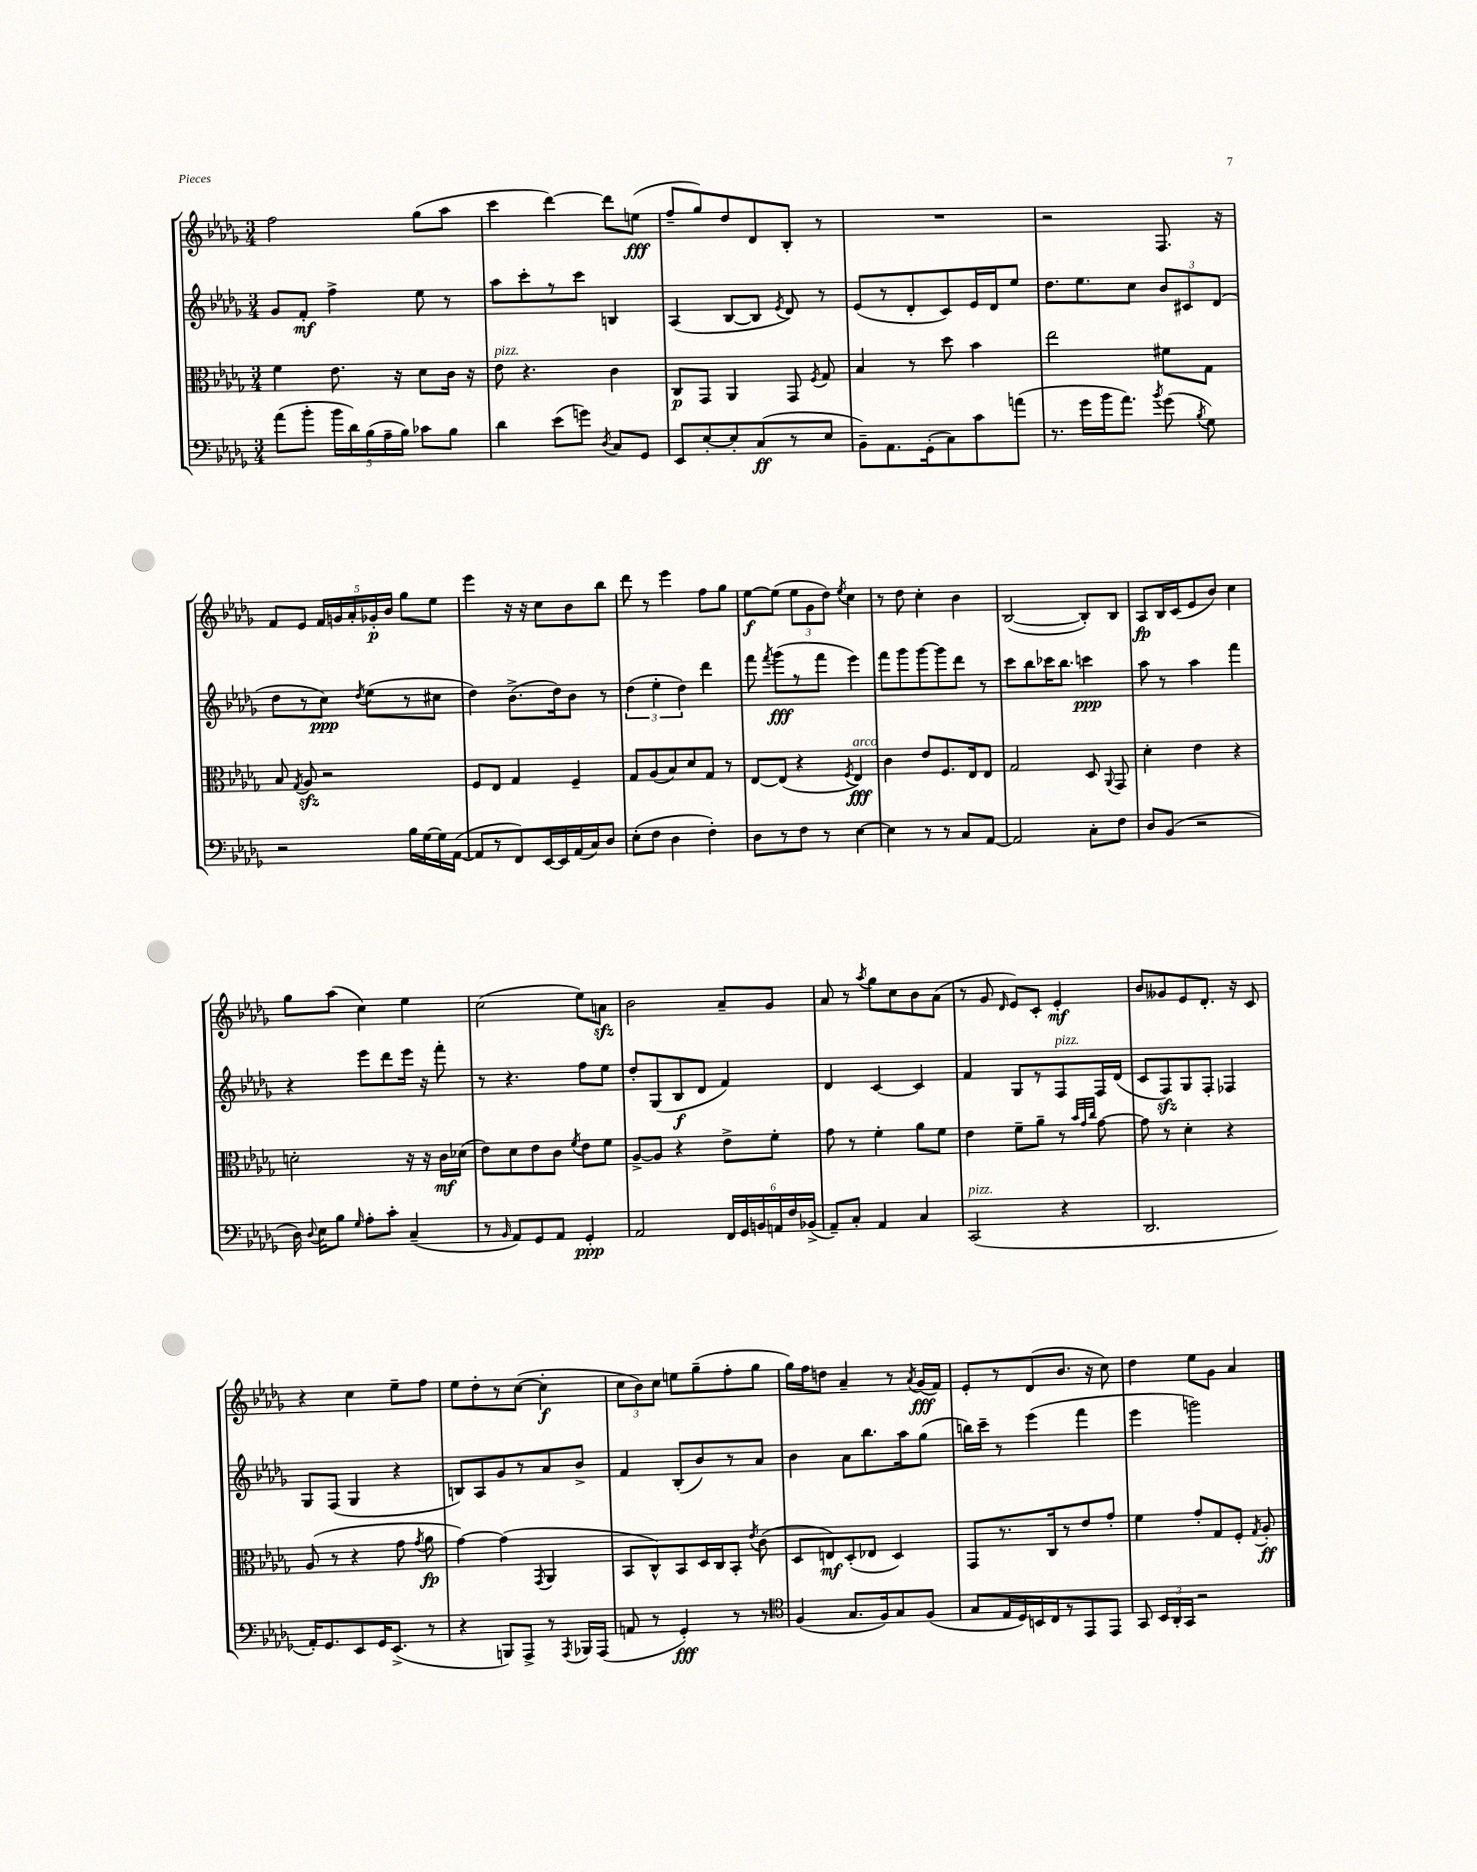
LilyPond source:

<<
\new StaffGroup <<
\new Staff = "s0" {
    \clef treble \key des \major \numericTimeSignature \time 3/4
    \autoBeamOff f''2 ges''8[( aes''8] |
    c'''4 des'''4~) des'''8[ e''8]\fff( |
    f''8[-- ges''8) des''8 des'8 bes8]-. r8 |
    R2. |
    r2 f8. r16 |
    f'8[ ees'8] \tuplet 5/4 { f'16[ g'16 aes'16-. ges'16-.\p bes'16] } ges''8[ ees''8] |
    ees'''4 r16 r16 c''8[ bes'8 bes''8] |
    des'''8 r8 ees'''4 f''8[ ges''8] |
    ees''8[~\f ees''8]( \tuplet 3/2 { ees''8[ ges'8 des''8]) } \acciaccatura { ees''8 } c''4 |
    r8 des''8 c''4-. bes'4 |
    bes2~( bes8[-.) bes8] |
    aes8[\fp bes16 c'16( ees'8 bes'8]) c''4 |
    ges''8[ aes''8]( c''4) ees''4 |
    c''2( ees''8[) a'8]\sfz |
    bes'2 aes'8[-- ges'8] |
    aes'8 r8 \acciaccatura { aes''8 } ges''8[ c''8 bes'8 aes'8]( |
    r8 ges'8 \grace { des'16 } ees'8[) c'8]-. ees'4-.\mf |
    bes'8[ geses'8 ees'8 des'8.]-. r16 c'8 |
    r4 c''4 ees''8[-- f''8] |
    ees''8[ des''8-. r8 c''8]~( c''4-.\f |
    \tuplet 3/2 { c''8[ bes'8) c''8] } e''8[ ges''8--( f''8-. ges''8] |
    ges''16[) f''16 d''8] aes'4-- r8 \acciaccatura { aes'8 } ges'16[\fff( f'16]) |
    ees'8[-. r8 des'8( bes'8.] r16 c''8) |
    des''4 ees''8[ ges'8] aes'4 \bar "|." |
}
\new Staff = "s1" {
    \clef treble \key des \major \numericTimeSignature \time 3/4
    \autoBeamOff ges'8[ f'8]-.\mf f''4-> ees''8 r8 |
    aes''8[ c'''8-. r8 c'''8] b4 |
    aes4( bes8[~ bes8] \acciaccatura { ees'8 } des'8) r8 |
    ees'8[( r8 des'8-. c'8) ees'16 des'16 ees''8] |
    des''8.[ ees''8. c''8] \tuplet 3/2 { bes'8[ cis'8 des'8]( } |
    des''8[ r8 c''8]\ppp) \acciaccatura { des''8 } ees''8[( r8 cis''8] |
    des''4) bes'8.[->( des''16) bes'8] r8 |
    \tuplet 3/2 { des''4( ees''4-. des''4) } des'''4 |
    f'''8 \acciaccatura { f'''8 } ges'''8[\fff( r8 f'''8] ees'''4) |
    f'''8[ ges'''8 ges'''8~ ges'''8 des'''8] r8 |
    c'''8[ bes''8 ces'''16 bes''8.] c'''4\ppp |
    aes''8 r8 aes''4 f'''4 |
    r4 ees'''8[ des'''8 ees'''16] r16 f'''8-. |
    r8 r4. f''8[ ees''8] |
    des''8[-. ges8( bes8\f des'8] f'4) |
    des'4 c'4~ c'4 |
    f'4 ges8[ r8 f8^\markup { \italic "pizz." } f16 des'16]( |
    c'8[ f8\sfz) ges8 f8]-. fes4 |
    ges8[ f8]( ges4 r4 |
    b8[) aes8 ges'8 r8 aes'8 bes'8]-> |
    f'4 bes8[-.( bes'8) r8 aes'8] |
    bes'4 aes'8[ bes''8. aes''16 ges''8]( |
    b''16[) c'''16]-- r8 ees'''4( f'''4 |
    ees'''4 g'''2) \bar "|." |
}
\new Staff = "s2" {
    \clef alto \key des \major \numericTimeSignature \time 3/4
    \autoBeamOff f'4 ees'8. r16 des'8[ c'16] r16 |
    ees'8^\markup { \italic "pizz." } r4. c'4 |
    c8[\p ges,8] aes,4 ges,8 \acciaccatura { f8 } ges8 |
    bes4 r8 des''8 bes'4 |
    ees''2 fis'8[ ges8] |
    bes8 \acciaccatura { ges8 } aes8\sfz r2 |
    f8[ ees8] ges4 f4-- |
    ges8[ aes8( bes8) des'8 ges8] r8 |
    ees8[~ ees8]( r4 \acciaccatura { f8 } ees4\fff^\markup { \italic "arco" }) |
    c'4 ees'8[ f8. ees16 ees8] |
    ges2 des8 \appoggiatura { aes,8 } ges,8 |
    des'4-. ees'4 r4 |
    d'2-. r16 r16 c'16[\mf des'16]( |
    ees'8[) des'8 ees'8 c'8] \acciaccatura { f'8 } ees'8[ f'8] |
    aes8[~-> aes8] r4 ees'8[-> f'8]-. |
    ges'8 r8 f'4-. aes'8[ f'8] |
    ees'4 f'8[-- aes'8]-- r8 \grace { bes'32[ ges'32 c''32] } ges'8~ |
    ges'8 r8 des'4-. r4 |
    aes8( r8 r4 ges'8 \acciaccatura { ges'8 } aes'8\fp |
    ges'4~) ges'4( \acciaccatura { ges,8 } aes,4 |
    bes,8[ c8-^) bes,8 des16 c16 bes,8]-. \acciaccatura { ees'8 } c'8( |
    des8[ e8\mf) des8-.( ees8] des4) |
    ges,8[ r8. c16 r8 ees'8 ges'8]-. |
    f'4 ges'8[-. ges8 f8]-. \acciaccatura { ges8 } aes8-.\ff \bar "|." |
}
\new Staff = "s3" {
    \clef bass \key des \major \numericTimeSignature \time 3/4
    \autoBeamOff aes'8[( bes'8]-. \tuplet 5/4 { bes'16[ des'16) bes16( aes16-- bes16]) } ces'8[ bes8] |
    des'4 ees'8[( g'8]) \acciaccatura { des8 } c8[ ges,8] |
    ees,8[ ees8~-. ees8-. c8\ff( r8 ees8] |
    bes,8[--) aes,8. ges,16-.( c8) c'8 a'8]( |
    r8. ges'16[ bes'16 aes'8.]) \acciaccatura { bes'8 } ges'8( \acciaccatura { bes8 } ges8) |
    r2 bes16[ ges16~ ges16 aes,16]~( |
    aes,8[ r8 f,8) ees,16~ ees,16 aes,16( c16) des8] |
    ees8[-.( f8] des4 f4-.) |
    des8[ r8 f8] r8 ees4~ |
    ees4 r8 r8 c8[ aes,8]~ |
    aes,2 c8[-. f8] |
    des8[ bes,8]( r2 |
    des16) \appoggiatura { des8 } ees16[ bes8] \grace { ges16 } aes8[-. c'8]-. c4--( |
    r8 \grace { bes,16 } aes,8[) ges,8 aes,8] ges,4-.\ppp |
    aes,2 \tuplet 6/4 { f,16[ ges,16 b,16 a,16 f16 bes,16]->( } |
    aes,8[--) c8]-. aes,4 c4 |
    c,2^\markup { \italic "pizz." }( r4 |
    des,2. |
    aes,16[-.) ges,8. ees,8 ges,16 ees,8.]->( r8 |
    r4 b,,8[) aes,,8]-> r8 \acciaccatura { aes,,8 } bes,,16[ aes,,16]( |
    a,8 r8 ges,4-.\fff) r8 r8 |
    \clef tenor f4( ges8.[ f16) ges8 f8]( |
    ges8[ ees16 des16) b,16 c16 r8 ees,8 ees,8] |
    ges,8 \tuplet 3/2 { bes,16[ aes,16-. ges,16] } r2 \bar "|." |
}
>>
>>
\layout { \context { \Score \remove "Bar_number_engraver" } }
